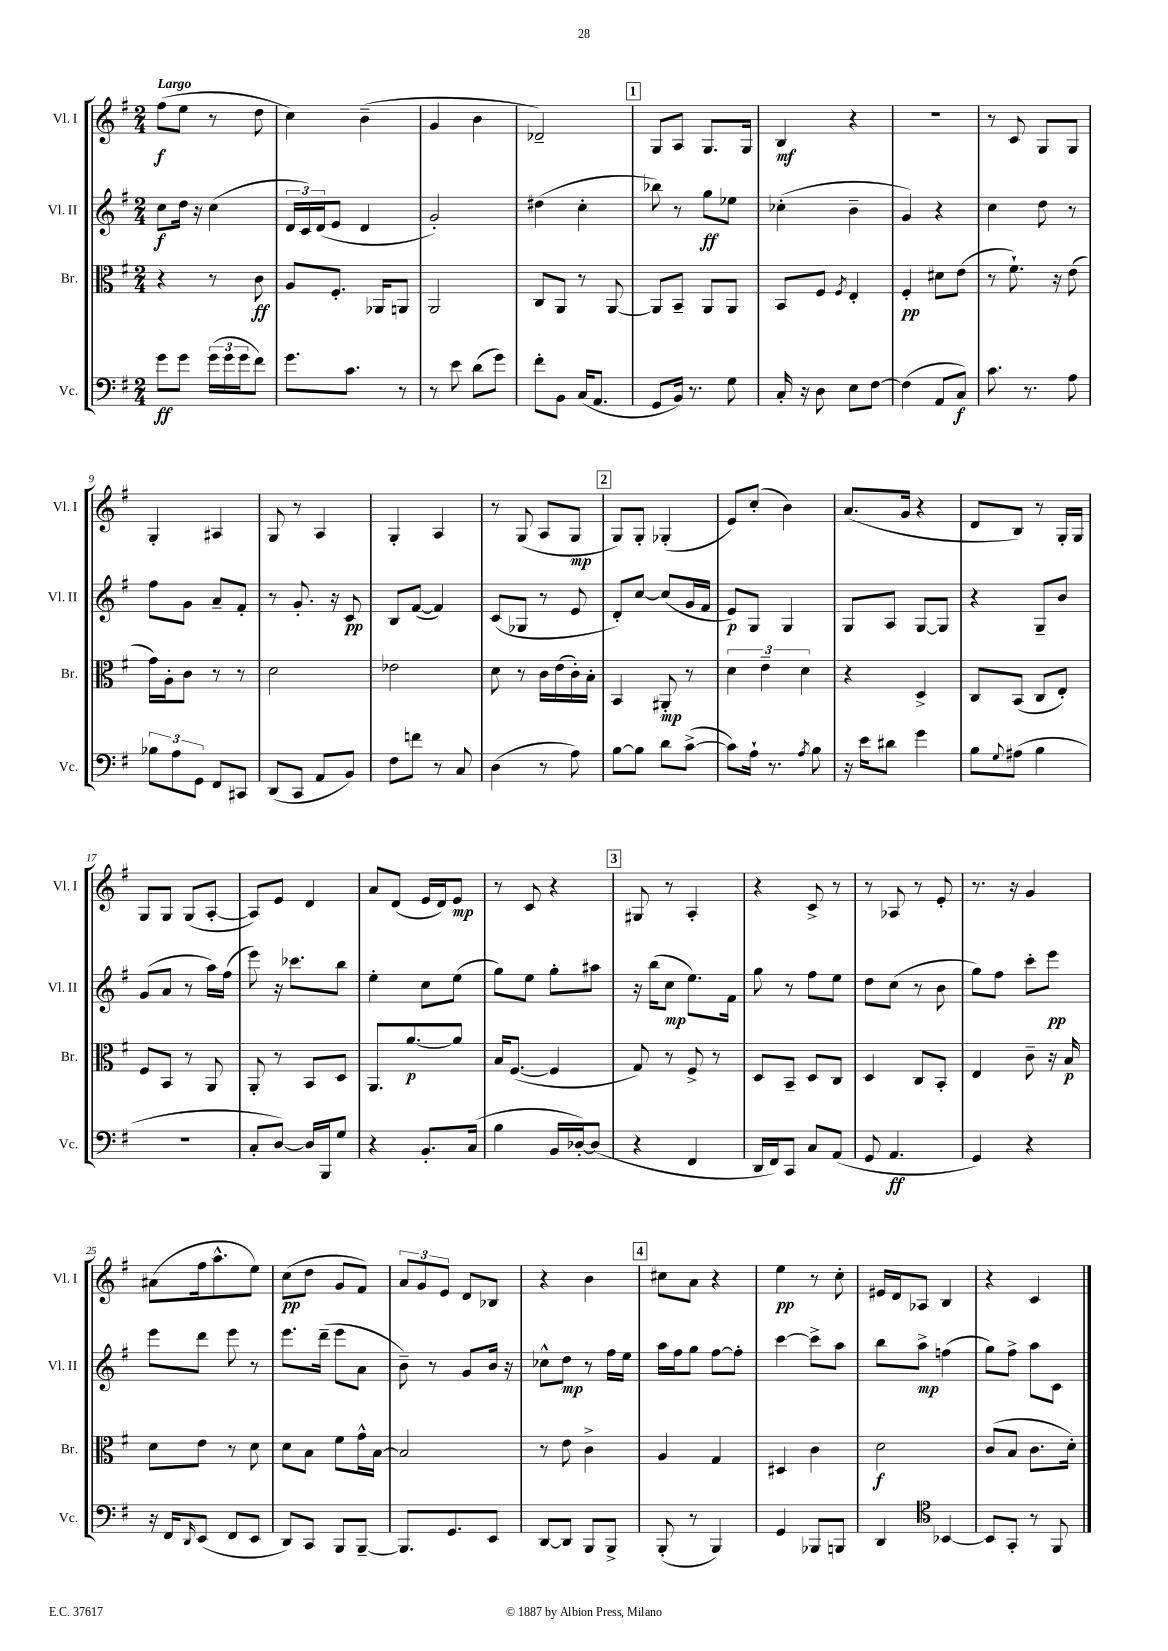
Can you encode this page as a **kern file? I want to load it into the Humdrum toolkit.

**kern	**dynam	**kern	**dynam	**kern	**dynam	**kern	**dynam
*part4	*part4	*part3	*part3	*part2	*part2	*part1	*part1
*staff4	*staff4	*staff3	*staff3	*staff2	*staff2	*staff1	*staff1
*I"Vc.	*	*I"Br.	*	*I"Vl. II	*	*I"Vl. I	*
*I'Vc.	*	*I'Br.	*	*I'Vl. II	*	*I'Vl. I	*
*clefF4	*	*clefC3	*	*clefG2	*	*clefG2	*
*k[f#]	*	*k[f#]	*	*k[f#]	*	*k[f#]	*
*M2/4	*	*M2/4	*	*M2/4	*	*M2/4	*
=1	=1	=1	=1	=1	=1	=1	=1
!	!	!	!	!	!	!LO:TX:a:B:t=Largo	!
8g\L	ff	4r	.	8cc\L	f	(8ff#\L	f
8g\J	.	.	.	16dd\Jk	.	8ee\J	.
.	.	.	.	16r	.	.	.
(24g\LL	.	8r	.	(4cc\	.	8r	.
24g\	.	.	.	.	.	.	.
24g\J	.	.	.	.	.	.	.
8f#\J)	.	8c\	ff	.	.	8dd\	.
=2	=2	=2	=2	=2	=2	=2	=2
8.g\L	.	8A/L	.	24d/LL	.	4cc\)	.
.	.	.	.	24c/)	.	.	.
.	.	.	.	(24d/J	.	.	.
.	.	8.F#'/J	.	8e/J	.	.	.
8.c\J	.	.	.	.	.	.	.
.	.	.	.	4d/	.	(4b~\	.
.	.	16AA-X/KL	.	.	.	.	.
8r	.	8AAn/J	.	.	.	.	.
=3	=3	=3	=3	=3	=3	=3	=3
8r	.	2AA/	.	2g'/)	.	4g/	.
8e\	.	.	.	.	.	.	.
(8d\L	.	.	.	.	.	4b\	.
8g\J)	.	.	.	.	.	.	.
=4	=4	=4	=4	=4	=4	=4	=4
8f#'\L	.	8C/L	.	(4dd#X\	.	2d-X~/)	.
8BB\J	.	8AA/J	.	.	.	.	.
(16C/KL	.	8r	.	4cc'\	.	.	.
8.AA/J	.	.	.	.	.	.	.
.	.	[8AA/	.	.	.	.	.
!!LO:REH:place=s1:t=1
=5	=5	=5	=5	=5	=5	=5	=5
8GG/L	.	8AA/L]	.	8bb-X\)	.	8G/L	.
16BB/Jk)	.	8BB~/J	.	8r	.	8A/J	.
8.r	.	.	.	.	.	.	.
.	.	8AA/L	.	8gg\L	ff	8.G/L	.
8G\	.	8AA/J	.	8ee-X\J	.	.	.
.	.	.	.	.	.	16G/Jk	.
=6	=6	=6	=6	=6	=6	=6	=6
16C'/	.	8BB/L	.	(4cc-X'\	.	4B/	mf
16r	.	.	.	.	.	.	.
8D\	.	8F#/J	.	.	.	.	.
.	.	8qF#/	.	.	.	.	.
8E\L	.	4E'/	.	4b~\	.	4r	.
[8F#\J	.	.	.	.	.	.	.
=7	=7	=7	=7	=7	=7	=7	=7
(4F#\]	.	4F#'/	pp	4g/)	.	2r	.
8AA/L	.	8d#X\L	.	4r	.	.	.
8C/J)	f	(8e\J	.	.	.	.	.
=8	=8	=8	=8	=8	=8	=8	=8
8.c\	.	8r	.	4cc\	.	8r	.
.	.	8.f#`\)	.	.	.	8c/	.
8.r	.	.	.	.	.	.	.
.	.	.	.	8dd\	.	8G/L	.
.	.	16r	.	.	.	.	.
8A\	.	(8e\	.	8r	.	8G/J	.
!!LO:LB:g=z
=9	=9	=9	=9	=9	=9	=9	=9
12B-X\L	.	16g\LL)	.	8ff#\L	.	4G'/	.
.	.	16A'\J	.	.	.	.	.
12A\	.	.	.	.	.	.	.
.	.	8c\J	.	8g\J	.	.	.
12GG\J	.	.	.	.	.	.	.
8FF#/L	.	8r	.	8a~/L	.	4A#X/	.
8CC#X/J	.	8r	.	8f#'/J	.	.	.
=10	=10	=10	=10	=10	=10	=10	=10
(8DD/L	.	2d\	.	8r	.	8G/	.
8CC/J	.	.	.	8.g'/	.	8r	.
8AA/L	.	.	.	.	.	4A/	.
.	.	.	.	16r	.	.	.
8BB/J)	.	.	.	8c/	pp	.	.
=11	=11	=11	=11	=11	=11	=11	=11
8F#\L	.	2e-X\	.	8B/L	.	4G'/	.
8fn\J	.	.	.	([8f#/J	.	.	.
8r	.	.	.	4f#/])	.	4A/	.
8C/	.	.	.	.	.	.	.
=12	=12	=12	=12	=12	=12	=12	=12
(4D\	.	8d\	.	(8c/L	.	8r	.
.	.	8r	.	8G-X/J	.	(8G/	.
8r	.	16c\LL	.	8r	.	8A/L	.
.	.	(16e\	.	.	.	.	.
8A\)	.	16c'\)	.	8e/	.	8G/J	mp
.	.	16B'\JJ	.	.	.	.	.
!!LO:REH:place=s1:t=2
=13	=13	=13	=13	=13	=13	=13	=13
[8B\L	.	4BB/	.	8d'/L)	.	8G/L)	.
8B\J]	.	.	.	[8cc/J	.	8G'/J	.
8d\L	.	8AA#X'/	mp	(8cc/L]	.	(4G-X'/	.
([8c^\J	.	8r	.	16g/L	.	.	.
.	.	.	.	16f#/JJ	.	.	.
=14	=14	=14	=14	=14	=14	=14	=14
8c\L])	.	6d\	.	8e/L)	p	8e/L)	.
16A`\Jk	.	.	.	8G/J	.	(8cc'/J	.
.	.	6e~\	.	.	.	.	.
8.r	.	.	.	.	.	.	.
.	.	.	.	4G/	.	4b\)	.
.	.	6d\	.	.	.	.	.
8qA/	.	.	.	.	.	.	.
8B\	.	.	.	.	.	.	.
=15	=15	=15	=15	=15	=15	=15	=15
16r	.	4r	.	8G/L	.	(8.a/L	.
16e\KL	.	.	.	.	.	.	.
8d#X\J	.	.	.	8A/J	.	.	.
.	.	.	.	.	.	16g/Jk	.
4g\	.	4D^/	.	[8G/L	.	4r	.
.	.	.	.	8G/J]	.	.	.
=16	=16	=16	=16	=16	=16	=16	=16
8B\L	.	8C/L	.	4r	.	8d/L	.
8qqG/	.	.	.	.	.	.	.
(8A#X\J	.	(8BB/J	.	.	.	8B/J)	.
4B\	.	8C/L	.	8G~/L	.	8r	.
.	.	8E'/J)	.	8b/J	.	16G'/LL	.
.	.	.	.	.	.	16G/JJ	.
!!LO:LB:g=z
=17	=17	=17	=17	=17	=17	=17	=17
2r	.	8F#/L	.	(8g/L	.	8G/L	.
.	.	8BB/J	.	8a/J	.	8G/J	.
.	.	8r	.	8r	.	(8G/L	.
.	.	8AA/	.	16aa\LL)	.	[8A'/J	.
.	.	.	.	(16ff#\JJ	.	.	.
=18	=18	=18	=18	=18	=18	=18	=18
8C'/L	.	8AA'/	.	8eee\)	.	8A/L])	.
[8D/J)	.	8r	.	16r	.	8e/J	.
.	.	.	.	8.ccc-X\L	.	.	.
16D/LL]	.	8BB/L	.	.	.	4d/	.
16BBB/J	.	.	.	.	.	.	.
8G/J	.	8D/J	.	8bb\J	.	.	.
=19	=19	=19	=19	=19	=19	=19	=19
4r	.	8.AA/L	.	4ee'\	.	8a/L	.
.	.	.	.	.	.	(8d/J	.
.	.	[8.a/	p	.	.	.	.
8.BB'/L	.	.	.	8cc\L	.	16e/LL	.
.	.	.	.	.	.	16d/J)	.
.	.	8a/J]	.	(8ee\J	.	8e/J	mp
(16C/Jk	.	.	.	.	.	.	.
=20	=20	=20	=20	=20	=20	=20	=20
4B\	.	16B/KL	.	8gg\L)	.	8r	.
.	.	([8.F#/J	.	.	.	.	.
.	.	.	.	8ee\J	.	8c/	.
16BB/LL	.	4F#/]	.	8gg'\L	.	4r	.
[16D-X'/J)	.	.	.	.	.	.	.
(8D-/J]	.	.	.	8aa#X\J	.	.	.
!!LO:REH:place=s1:t=3
=21	=21	=21	=21	=21	=21	=21	=21
4r	.	8G/)	.	16r	.	8G#X/	.
.	.	.	.	(16bb\KL	.	.	.
.	.	8r	.	8cc\J	mp	8r	.
4FF#/	.	8F#^/	.	8.ee\L)	.	4A'/	.
.	.	8r	.	.	.	.	.
.	.	.	.	16f#\Jk	.	.	.
=22	=22	=22	=22	=22	=22	=22	=22
16DD/LL	.	8D/L	.	8gg\	.	4r	.
16FF#/J)	.	.	.	.	.	.	.
8CC/J	.	8BB~/J	.	8r	.	.	.
8C/L	.	8D/L	.	8ff#\L	.	8c^/	.
(8AA/J	.	8C/J	.	8ee\J	.	8r	.
=23	=23	=23	=23	=23	=23	=23	=23
8GG/	.	4D/	.	8dd\L	.	8r	.
4.AA/	ff	.	.	(8cc\J	.	8A-X/	.
.	.	8C/L	.	8r	.	8r	.
.	.	8BB'/J	.	8b\	.	8e'/	.
=24	=24	=24	=24	=24	=24	=24	=24
4GG/)	.	4E/	.	8gg\L)	.	8.r	.
.	.	.	.	8ff#\J	.	.	.
.	.	.	.	.	.	16r	.
4r	.	8c~\	.	8ccc'\L	.	4g/	.
.	.	16r	.	8eee\J	pp	.	.
.	.	16B/	p	.	.	.	.
!!LO:LB:g=z
=25	=25	=25	=25	=25	=25	=25	=25
16r	.	8d\L	.	8eee\L	.	(8a#X\L	.
16FF#/KL	.	.	.	.	.	.	.
16qqDD/	.	.	.	.	.	.	.
(8EE/J	.	8e\J	.	8ddd\J	.	16ff#\k	.
.	.	.	.	.	.	8.aa^^\	.
8FF#/L	.	8r	.	8eee\	.	.	.
8EE/J	.	8d\	.	8r	.	8ee\J)	.
=26	=26	=26	=26	=26	=26	=26	=26
8DD/L)	.	8d\L	.	8.eee\L	.	(8cc\L	pp
8CC/J	.	8B\J	.	.	.	8dd\J	.
.	.	.	.	(16ddd~\Jk	.	.	.
8BBB/L	.	8f#\L	.	8eee\L	.	8g/L	.
[8BBB~/J	.	16g^^\L	.	8a\J	.	8f#/J)	.
.	.	[16B\JJ	.	.	.	.	.
=27	=27	=27	=27	=27	=27	=27	=27
8.BBB/L]	.	2B/]	.	8b~\)	.	12a/L	.
.	.	.	.	.	.	12g/	.
.	.	.	.	8r	.	.	.
.	.	.	.	.	.	12e/J	.
8.GG/	.	.	.	.	.	.	.
.	.	.	.	8g/L	.	8d/L	.
8EE/J	.	.	.	16b/Jk	.	8B-X/J	.
.	.	.	.	16r	.	.	.
=28	=28	=28	=28	=28	=28	=28	=28
[8DD/L	.	8r	.	8cc-X^^\L	.	4r	.
8DD/J]	.	8e\	.	8dd\J	mp	.	.
8BBB/L	.	4c^\	.	8r	.	4b\	.
8BBB^/J	.	.	.	16ff#\LL	.	.	.
.	.	.	.	16ee\JJ	.	.	.
!!LO:REH:place=s1:t=4
=29	=29	=29	=29	=29	=29	=29	=29
(8BBB'/	.	4A/	.	16aa\LL	.	8cc#X\L	.
.	.	.	.	16ff#\J	.	.	.
8r	.	.	.	8gg\J	.	8a\J	.
4BBB/)	.	4G/	.	[8ff#\L	.	4r	.
.	.	.	.	8ff#'\J]	.	.	.
=30	=30	=30	=30	=30	=30	=30	=30
4GG/	.	4D#X/	.	[4ccc\	.	4ee\	pp
8BBB-X/L	.	4c\	.	8ccc^\L]	.	8r	.
8BBBn/J	.	.	.	8aa\J	.	8cc'\	.
=31	=31	=31	=31	=31	=31	=31	=31
4DD/	.	2d\	f	8bb\L	.	16e#X/LL	.
.	.	.	.	.	.	16d/J	.
.	.	.	.	8aa^\J	mp	8A-X/J	.
*clefC4	*	*	*	*	*	*	*
[4BB-X/	.	.	.	(4ffn\	.	4B/	.
=32	=32	=32	=32	=32	=32	=32	=32
8BB-/L]	.	(8c/L	.	8gg\L)	.	4r	.
8GG'/J	.	8B/J	.	8ff#^\J	.	.	.
8r	.	8.c\L	.	8aa\L	.	4c/	.
8FF#/	.	.	.	8c\J	.	.	.
.	.	16d'\Jk)	.	.	.	.	.
==	==	==	==	==	==	==	==
*-	*-	*-	*-	*-	*-	*-	*-
